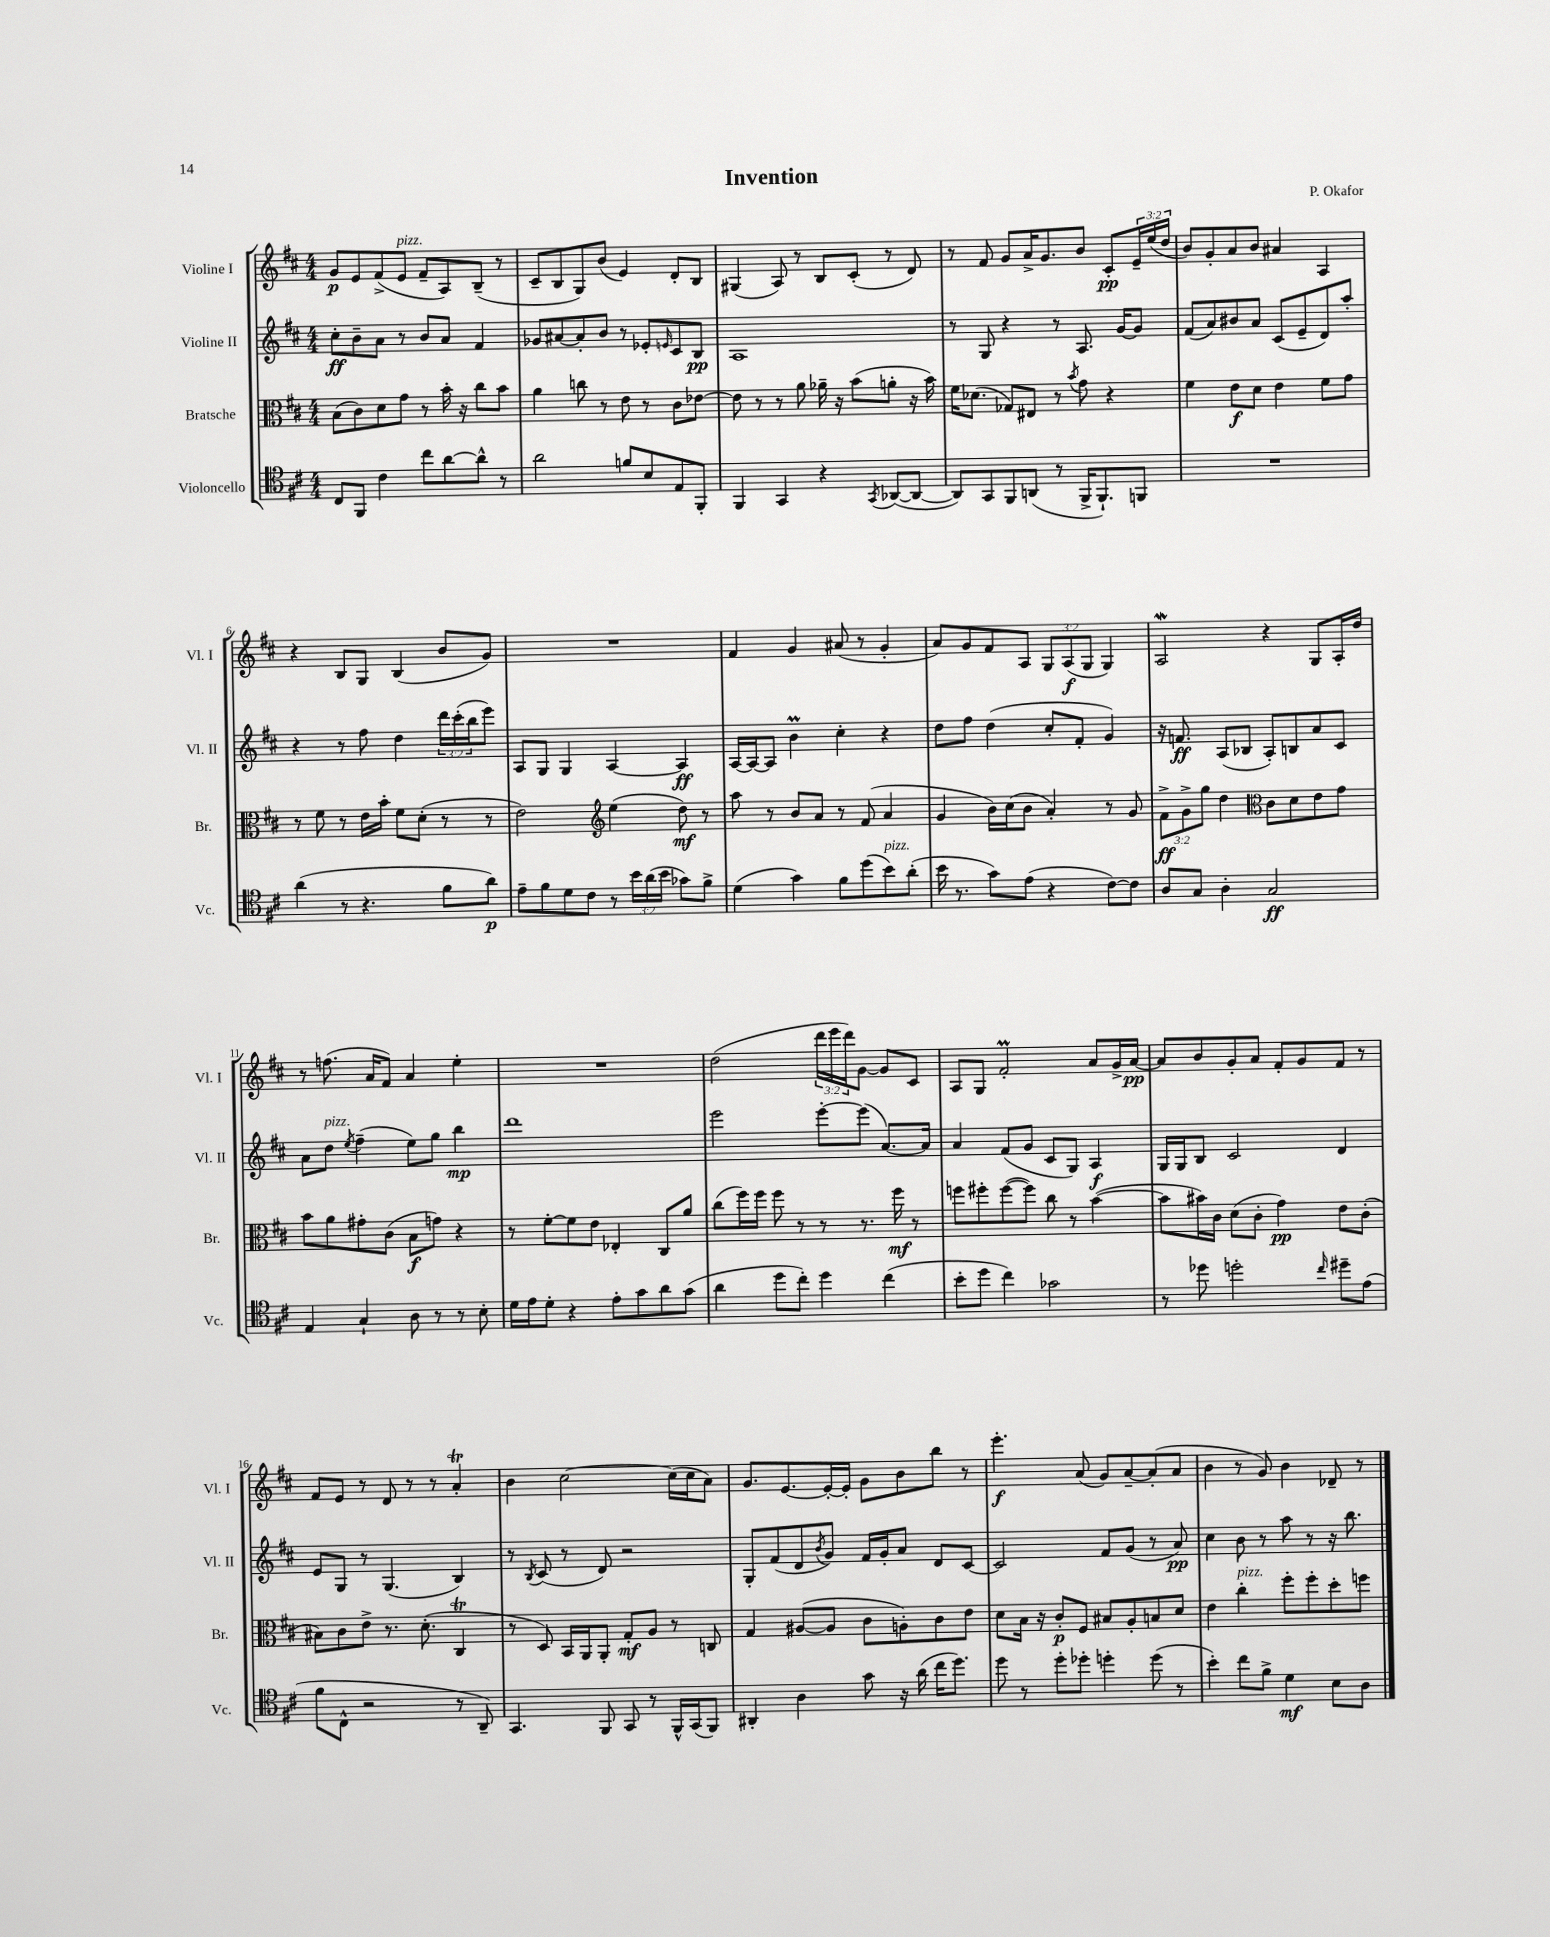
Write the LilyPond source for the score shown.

\header { title = "Invention" composer = "P. Okafor" }
<<
\new StaffGroup <<
\new Staff = "s0" \with { instrumentName = "Violine I" shortInstrumentName = "Vl. I" } {
    \clef treble \key d \major \numericTimeSignature \time 4/4 \override Staff.TupletNumber.text = #tuplet-number::calc-fraction-text
    g'8\p e'8 fis'8->( e'8^\markup { \italic "pizz." } fis'8-- a8) b8--( r8 |
    cis'8-- b8 g8) b'8( e'4) d'8-. b8 |
    gis4( a8) r8 b8 cis'8-.( r8 d'8) |
    r8 fis'8 g'8 a'16-> g'8. b'8 cis'8-.\pp \tuplet 3/2 { e'16-- e''16( d''16 } |
    b'8) g'8-. a'8 b'8 ais'4 a4 |
    r4 b8 g8 b4( b'8 g'8) |
    R1 |
    fis'4 g'4 ais'8( r8 g'4-. |
    a'8) g'8 fis'8 a8 \tuplet 3/2 { g8 a8\f( g8 } g4) |
    a2\mordent r4 g8 a16-. d''16 |
    r8 f''8.( a'16 fis'8) a'4 e''4-. |
    R1 |
    d''2( \tuplet 3/2 { d'''16 e'''16 d'''16) } g'8~ g'8 cis'8 |
    a8 g8 fis'2-.\prall a'8 g'16-> a'16~\pp |
    a'8 b'8 g'8-. a'8 fis'8-. g'8 fis'8 r8 |
    fis'8 e'8 r8 d'8 r8 r8 a'4-.\trill |
    b'4 cis''2~ cis''16( cis''16 a'8) |
    g'8. e'8.~ e'16~-. e'16-. g'8 b'8 b''8 r8 |
    e'''4.-.\f a'8( g'8) a'8~-- a'8-.( a'8 |
    b'4 r8 g'8) b'4 des'8-- r8 \bar "|." |
}
\new Staff = "s1" \with { instrumentName = "Violine II" shortInstrumentName = "Vl. II" } {
    \clef treble \key d \major \numericTimeSignature \time 4/4 \override Staff.TupletNumber.text = #tuplet-number::calc-fraction-text
    cis''8-.\ff b'8-- a'8 r8 b'8 a'8 fis'4 |
    ges'8 ais'8~ ais'8-. b'8 r8 ees'8-. \grace { e'16 } cis'8 b8\pp |
    a1 |
    r8 g8 r4 r8 a8. g'16~ g'8 |
    fis'8( a'8) bis'8 a'8 cis'8( e'8-- d'8) a''8-. |
    r4 r8 fis''8 d''4 \tuplet 3/2 { d'''16 cis'''16-.( b''16 } e'''8) |
    a8 g8 g4 a4~ a4\ff |
    a16~ a16~ a8 b'4\prall cis''4-. r4 |
    d''8 fis''8 d''4( cis''8-. fis'8-. g'4) |
    r16 f'8.\ff a8( bes8 a8-.) b8 a'8 cis'8 |
    a'8 d''8^\markup { \italic "pizz." } \acciaccatura { e''8 } fis''4--( e''8) g''8 b''4\mp |
    d'''1 |
    e'''2 e'''8~-. e'''8( a'8.~) a'16 |
    a'4 fis'8( g'8 cis'8 g8) a4\f |
    g16 g16 b8 cis'2 d'4 |
    e'8 g8 r8 g4.( b4) |
    r8 \acciaccatura { b8 } cis'8( r8 d'8) r2 |
    g8-. fis'8( d'8 \acciaccatura { b'8 } g'8) fis'16 g'16-. a'8 d'8 cis'8~ |
    cis'2 fis'8 g'8( r8 a'8\pp) |
    cis''4 b'8 r8 a''8 r8 r16 b''8. \bar "|." |
}
\new Staff = "s2" \with { instrumentName = "Bratsche" shortInstrumentName = "Br." } {
    \clef alto \key d \major \numericTimeSignature \time 4/4 \override Staff.TupletNumber.text = #tuplet-number::calc-fraction-text
    b8( cis'8) d'8 g'8 r8 b'16-. r16 cis''8 b'8 |
    a'4 c''8 r8 e'8 r8 cis'8 ees'8~ |
    ees'8 r8 r8 a'8 aes'16-- r16 b'8( a'8-. r16 b'16) |
    fis'16 des'8.( ges8) eis8 r8 \acciaccatura { b'8 } g'8 r4 |
    fis'4 e'8\f d'8 e'4 fis'8 g'8 |
    r8 fis'8 r8 e'16 b'16-. fis'8 d'8-.( r8 r8 |
    e'2) \clef treble e''4( d''8\mf) r8 |
    a''8 r8 b'8 a'8 r8 fis'8( a'4 |
    g'4 b'16) cis''16( b'8 a'4-.) r8 g'8 |
    \tuplet 3/2 { fis'8->\ff g'8-> g''8 } d''4 \clef alto cis'8 d'8 e'8 g'8 |
    b'8 a'8 gis'8-. cis'8( b8\f g'8) r4 |
    r8 fis'8~-. fis'8 e'8 ees4-. cis8 a'8 |
    cis''8( fis''16) fis''16 fis''8 r8 r8 r8. fis''16\mf r8 |
    f''8 fis''8-. fis''8~( fis''8) cis''8 r8 b'4~( |
    b'8 bis'16) cis'16 d'8( cis'8-. g'4\pp) e'8 cis'8-.( |
    bis8) cis'8 e'8-> r8. d'8.-.( cis4\trill |
    r8 d8) b,16 a,16 a,8-. g8-.\mf a8 r8 c8 |
    g4 ais8~( ais8 cis'8 a8-.) cis'8 e'8 |
    d'8 b16 r16 cis'8-.\p fis8 bis8 a8-. b8 d'8 |
    e'4 cis''4-.^\markup { \italic "pizz." } fis''8-. fis''8-. d''8-. f''8 \bar "|." |
}
\new Staff = "s3" \with { instrumentName = "Violoncello" shortInstrumentName = "Vc." } {
    \clef tenor \key d \major \numericTimeSignature \time 4/4 \override Staff.TupletNumber.text = #tuplet-number::calc-fraction-text
    cis8 fis,8 cis'4 cis''8 a'8~ a'8-^ r8 |
    a'2 f'8 b8 e8 fis,8-. |
    fis,4 g,4 r4 \acciaccatura { g,8 } aes,8~( aes,8~ |
    aes,8) g,8 fis,8 a,8( r8 fis,16-> fis,8.-!) f,8 |
    R1 |
    a'4( r8 r4. fis'8 a'8\p) |
    e'8-- fis'8 d'8 cis'8 r8 \tuplet 3/2 { b'16 a'16( b'16 } ges'8) fis'8-> |
    d'4( g'4) fis'8 d''8( b'8^\markup { \italic "pizz." }) a'8-.( |
    b'16 r8. g'8) e'8( r4 cis'8~) cis'8 |
    a8 g8 a4-. g2\ff |
    e4 g4-! a8 r8 r8 b8-. |
    d'16 e'16 d'8-. r4 e'8-. g'8 a'8 g'8( |
    a'4 d''8 cis''8-.) d''4 cis''4( |
    b'8-. d''8 cis''4) ges'2 |
    r8 des''8 d''2-. \grace { cis''16 } dis''8-- e'8( |
    fis'8 cis8-^ r2 r8 a,8--) |
    g,4. fis,8 g,8 r8 fis,16-^ g,16( fis,8) |
    ais,4-. a4 g'8 r16 a'16( cis''16 d''8.) |
    d''8 r8 d''8-. des''8-. d''4-. d''8( r8 |
    b'4-.) cis''8 fis'8-> d'4\mf b8 a8 \bar "|." |
}
>>
>>
